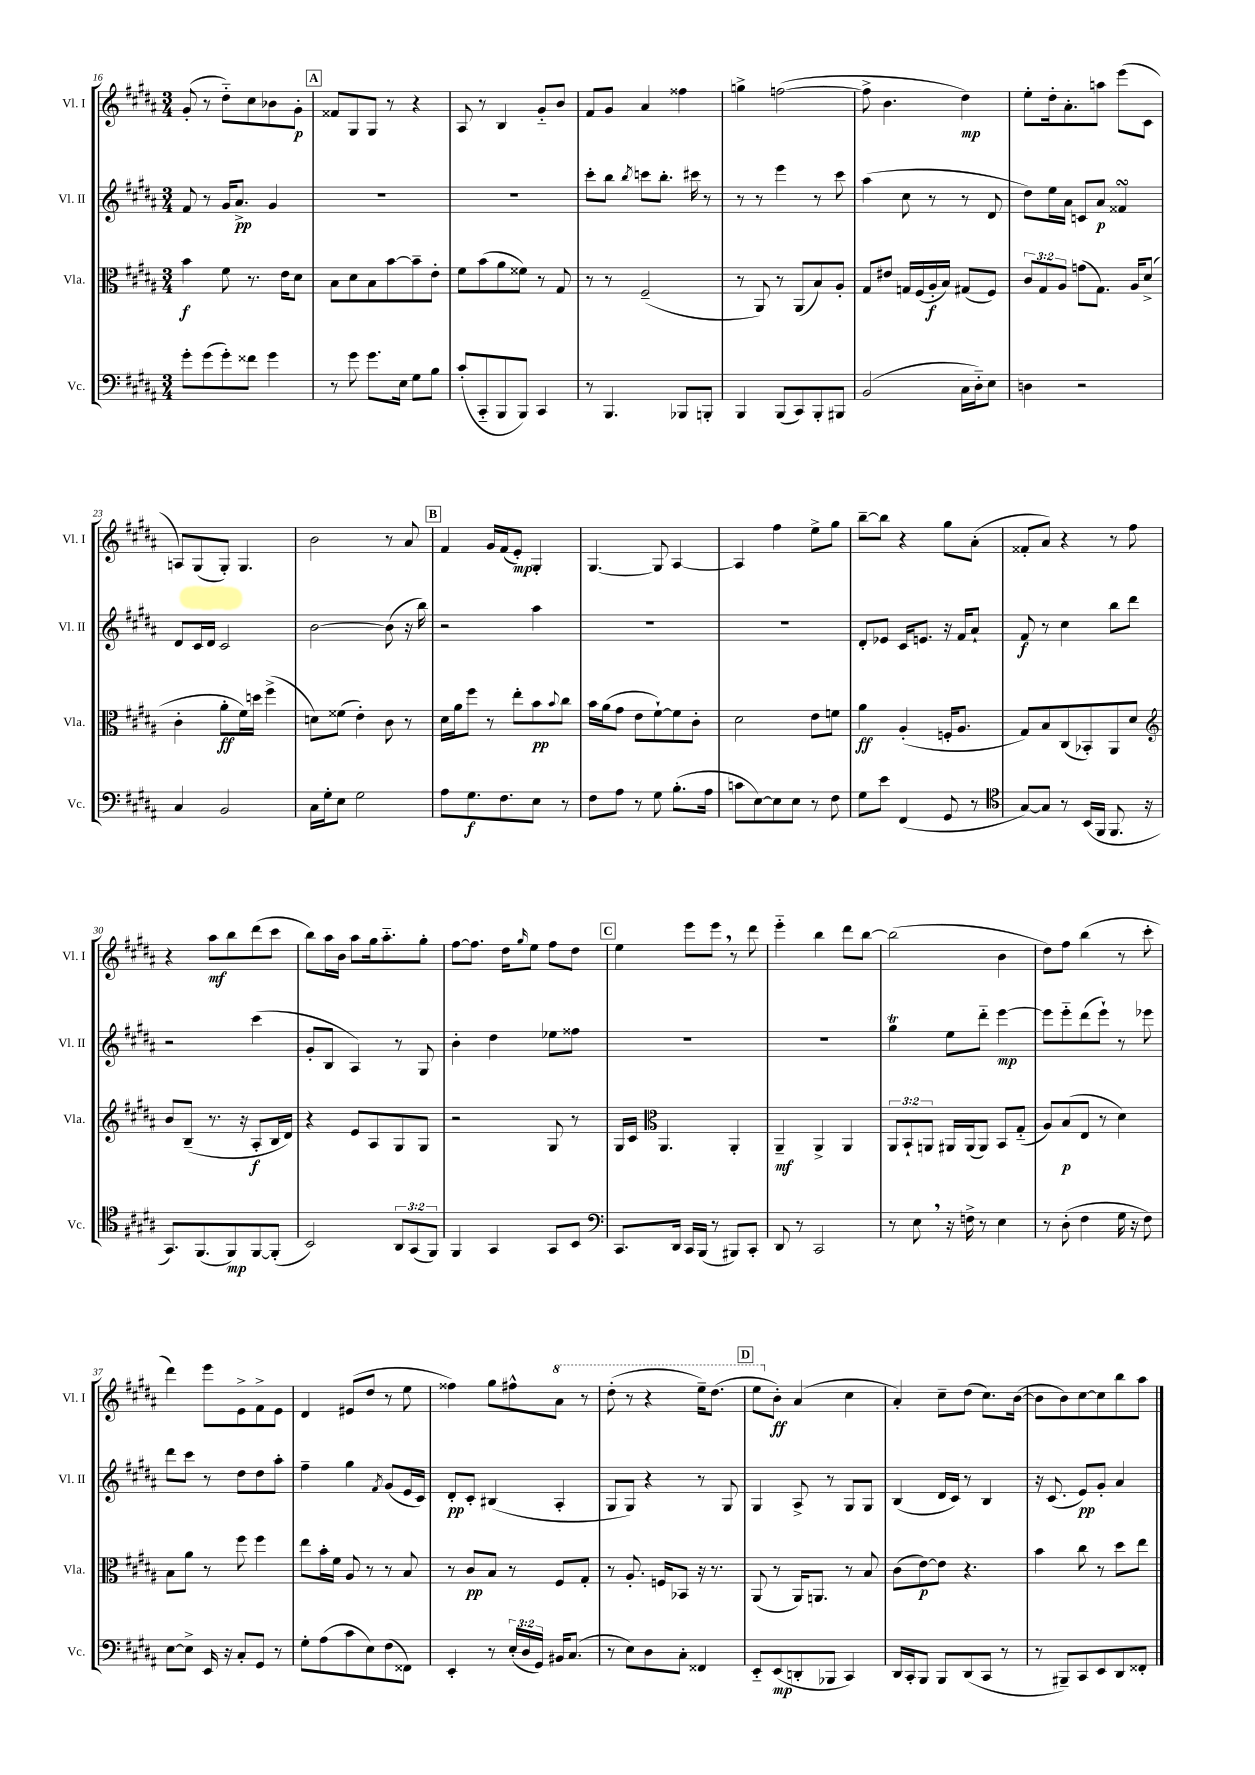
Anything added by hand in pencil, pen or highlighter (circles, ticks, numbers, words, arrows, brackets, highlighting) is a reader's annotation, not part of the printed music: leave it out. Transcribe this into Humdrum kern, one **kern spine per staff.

**kern	**kern	**kern	**kern
*staff4	*staff3	*staff2	*staff1
*clefF4	*clefC3	*clefG2	*clefG2
*k[f#c#g#d#a#]	*k[f#c#g#d#a#]	*k[f#c#g#d#a#]	*k[f#c#g#d#a#]
*M3/4	*M3/4	*M3/4	*M3/4
8g#'\L	4b\	8f#/	(8g#'/
(8g#\	.	8r	8r
8g#'\)	8f#\	16g#/LK	8dd#'~\L)
.	.	8.a#^/J	.
8f##\J	8.r	.	8cc#\
4g#\	.	4g#/	8b-\
.	16e\LK	.	.
.	8d#\J	.	8g#'\J
=	=	=	=
8r	8B\L	2.r	8f##/L
8g#\	8d#\	.	8G#/
8.g#\L	8B\	.	8G#/J
.	[8b\	.	8r
16E\Jk	.	.	.
8G#\L	8b~\]	.	4r
8B\J	8e'\J	.	.
=	=	=	=
(8c#'/L	8f#\L	2.r	8A#/
8CC#'~/	(8b\	.	8r
8BBB/	8a#\	.	4B/
8BBB/J)	8f##\J)	.	.
4CC#/	8r	.	8g#'~/L
.	8G#/	.	8b/J
=	=	=	=
8r	8r	8ccc#'\L	8f#/L
4.BBB/	8r	8bb\J	8g#/J
.	.	8qbb/	.
.	(2F#~/	8ccc\L	4a#/
.	.	8.bb'\J	.
8BBB-/L	.	.	4ff##\
.	.	16ccc#\	.
8BBB'/J	.	8r	.
=	=	=	=
4BBB/	8r	8r	4gg^\
.	8AA#/)	8r	.
(8BBB/L	8r	4eee\	([2ff\
8CC#/)	(8AA#/L	.	.
8BBB'/	8B/)	8r	.
8BBB#/J	8A#'/J	8ccc#\	.
=	=	=	=
(2BB/	8G#/L	(4aa#\	8ff^\]
.	8e#/J	.	4.b\
.	16G/LL	8cc#\	.
.	(16F#/	.	.
.	16A#'/	8r	.
.	16B/JJ)	.	.
16C#\LL	(8G#/L	8r	4dd#\)
16D#'~\J)	.	.	.
8E\J	8F#/J)	8d#/	.
=	=	=	=
4D\	12c#/L	8dd#\L)	8ee'\L
.	12G#/	.	.
.	.	16ee\L	16dd#'\k
.	12A#/J	.	.
.	.	16a#\JJ	8.a#'\
2r	(8g\L	8c/L	.
.	8.G#\J)	8a#/J	8aa\J
.	.	4f##/	(8eee\L
.	16A#/LK	.	.
.	(8d#^/J	.	8c#\J
=	=	=	=
4C#/	4c#'\	8d#/L	8A/L)
.	.	16c#/L	(8G#/
.	.	16d#/JJ	.
2BB/	8a#'\L	2c#/	8G#'/J)
.	16f#\L)	.	4.G#/
.	16dd\JJ	.	.
.	(4ff#^\	.	.
=	=	=	=
16C#\LL	8d\L)	[2b\	2b\
16G#'\J	.	.	.
8E\J	(8f##\J	.	.
2G#\	4e'\)	.	.
.	8c#\	(8b\]	8r
.	8r	16r	8a#/
.	.	16bb\)	.
=	=	=	=
8A#\L	16d#\LL	2r	4f#/
.	16a#\J	.	.
8.G#\	8ff#\J	.	.
.	8r	.	16g#/LL
8.F#\	.	.	(16f#/J
.	8ee'\L	.	8e'/J)
8E\J	8b\	4aa#\	4G#'/
.	8qqb/	.	.
8r	8cc#\J	.	.
=	=	=	=
8F#\L	16b\LL	2.r	[4.G#/
.	(16a#\J	.	.
8A#\J	8g#\J	.	.
8r	8e\L	.	.
8G#\	[8f#`\)	.	8G#/]
(8.B'\L	8f#\]	.	[4A#/
.	8c#'\J	.	.
16A#\Jk	.	.	.
=	=	=	=
8c\L	2d#\	2.r	4A#/]
[8E\)	.	.	.
8E\]	.	.	4ff#\
8E\J	.	.	.
8r	8e\L	.	8ee^\L
8F#\	8f\J	.	8gg#\J
=	=	=	=
8G#\L	4a#\	8d#'/L	[8bb~\L
8e\J	.	8e-/J	8bb\]J
(4FF#/	(4A#'/	16c#/LK	4r
.	.	8.e/J	.
8GG#/	16F'/LK	16r	8gg#\L
.	8.A#/J	16f#/LK	.
8r	.	8a#`/J	(8a#'\J
=	=	=	=
*clefC4	*	*	*
[8G#/L)	8G#/L)	8f#/	8f##'/L
8G#/]J	8B/	8r	8a#/J)
8r	(8C#/	4cc#\	4r
(16BB/LL	8BB-'/)	.	.
16FF#/JJ	.	.	.
8.FF#/	8AA#/	8bb\L	8r
.	8d#/J	8ddd#\J	8ff#\
16r	.	.	.
=	=	=	=
*	*clefG2	*	*
8.GG#/L)	8b/L	2r	4r
.	(8B~/J	.	.
(8.FF#/	.	.	.
.	8.r	.	8aa#\L
8FF#/)	.	.	8bb\
.	16r	.	.
[8FF#/	8A#'/L	(4ccc#\	(8ddd#\
(8FF#'/]J	16B/L	.	8ccc#\J
.	16d#/JJ)	.	.
=	=	=	=
2BB/)	4r	8g#'/L	8bb\L)
.	.	8B/J	16aa#\L
.	.	.	16b\JJ
.	8e/L	4A#/)	8aa#\L
.	8A#/	.	16gg#\k
.	.	.	8.aa#'~\
12AA#/L	8G#/	8r	.
(12GG#/	.	.	.
.	8G#/J	8G#/	8gg#'\J
12FF#/J)	.	.	.
=	=	=	=
4FF#/	2r	4b'\	[8ff#\L
.	.	.	8.ff#\]J
4GG#/	.	4dd#\	.
.	.	.	16dd#\LK
.	.	.	16qqgg#/
.	.	.	8ee\J
8GG#/L	8G#/	8ee-\L	8ff#\L
8BB/J	8r	8ff##\J	8dd#\J
=	=	=	=
*clefF4	*	*	*
8.CC#/L	16G#/LL	2.r	4ee\
.	16c#/JJ	.	.
*	*clefC3	*	*
.	4.AA#/	.	.
16DD#/Jk	.	.	.
16CC#/LL	.	.	8eee\L
(16BBB/JJ	.	.	.
8r	.	.	8eee\J
8BBB#/L)	4AA#'/	.	8r
8CC#'/J	.	.	8ddd#\
=	=	=	=
8DD#/	4AA#~/	2.r	4eee'~\
8r	.	.	.
2CC#/	4AA#^/	.	4bb\
.	4AA#/	.	8ddd#\L
.	.	.	[8bb\J
=	=	=	=
8r	12AA#/L	4gg#\	(2bb\]
.	12BB`/	.	.
8E\	.	.	.
.	12AA/J	.	.
16r	16AA#/LL	8ee\L	.
16F^\	(16AA#/J	.	.
8r	8AA#/J)	8ddd#'~\J	.
4E\	8BB/L	[4eee\	4b\
.	(8G#'~/J	.	.
=	=	=	=
8r	8A#/L)	8eee\]L	8dd#\L)
(8D#'\	(8B/	8eee'~\	8ff#\J
4F#\	8E/J	(8ddd#\	(4bb\
.	8r	8eee`\J)	.
16G#\	4d#\)	8r	8r
16r	.	.	.
8F#\)	.	8eee-\	8ccc#'\
=	=	=	=
[8E\L	8B\L	8ddd#\L	4ddd#\)
8E^\]J	8a#\J	8ccc#\J	.
16EE/	8r	8r	8eee\L
16r	.	.	.
8C#'/L	8ff#\	8dd#\L	8e^\
8GG#/J	4ff#\	8dd#\	8f#^\
8r	.	8aa#'\J	8e\J
=	=	=	=
8G#'\L	8ee\L	4ff#~\	4d#/
(8A#\	16b'\L	.	.
.	16f#\JJ	.	.
8c#\	8A#/	4gg#\	(8e#/L
8E\)	8r	.	8dd#/J
.	.	8qf#/	.
(8F#\	8r	(8g#/L	8r
8FF##\J)	8B/	16e/L	8ee\
.	.	16c#/JJ)	.
=	=	=	=
4EE'/	8r	8d#'/L	4ff##\)
.	8c#/L	8c#'/J	.
8r	8B/J	(4B#/	8gg#\L
(24E'/LL	8r	.	8ff#^^\
24D#/	.	.	.
24GG#/JJ)	.	.	.
16BB#/LK	8F#/L	4A#'/	8aa#\J
(8.C#/J	.	.	.
.	8G#'/J	.	8r
=	=	=	=
8r	8r	8G#/L	(8ddd#'\
8E\L)	8.A#'/	8G#/J)	8r
8D#\	.	4r	4r
.	16F/LK	.	.
8C#'\J	8BB-/J	.	.
4FF##/	16r	8r	16eee~\LK)
.	8.r	.	(8.ddd#\J
.	.	8G#/	.
=	=	=	=
8EE'~/L	(8AA#/	4G#/	8eee\L
(8EE/	8r	.	8b'\J)
8DD'/	16AA#/LK)	8A#^/	(4a#/
.	8.AA/J	.	.
8BBB-/J	.	8r	.
4CC#/)	8r	8G#/L	4cc#\
.	8B/	8G#/J	.
=	=	=	=
16DD#/LL	(8c#\L	(4B/	4a#'/)
16CC#'/J	.	.	.
8BBB/J	[8e\)	.	.
8BBB/L	8e\]J	16d#/LL	8cc#~\L
.	.	16c#/JJ)	.
(8DD#/	4.r	8r	(8dd#\J
8CC#/J	.	4B/	8.cc#\L)
8r	.	.	.
.	.	.	([16b\Jk
=	=	=	=
8r	4b\	16r	8b\]L
.	.	(8.c#/	.
8BBB#~/L)	.	.	8b\)
8CC#/	8cc#\	8e/L)	[8cc#\
8EE/	8r	8g#'/J	8cc#\]
8DD#/	8dd#\L	4a#/	8bb\
8FF##'/J	8ee\J	.	8aa#\J
==	==	==	==
*-	*-	*-	*-
